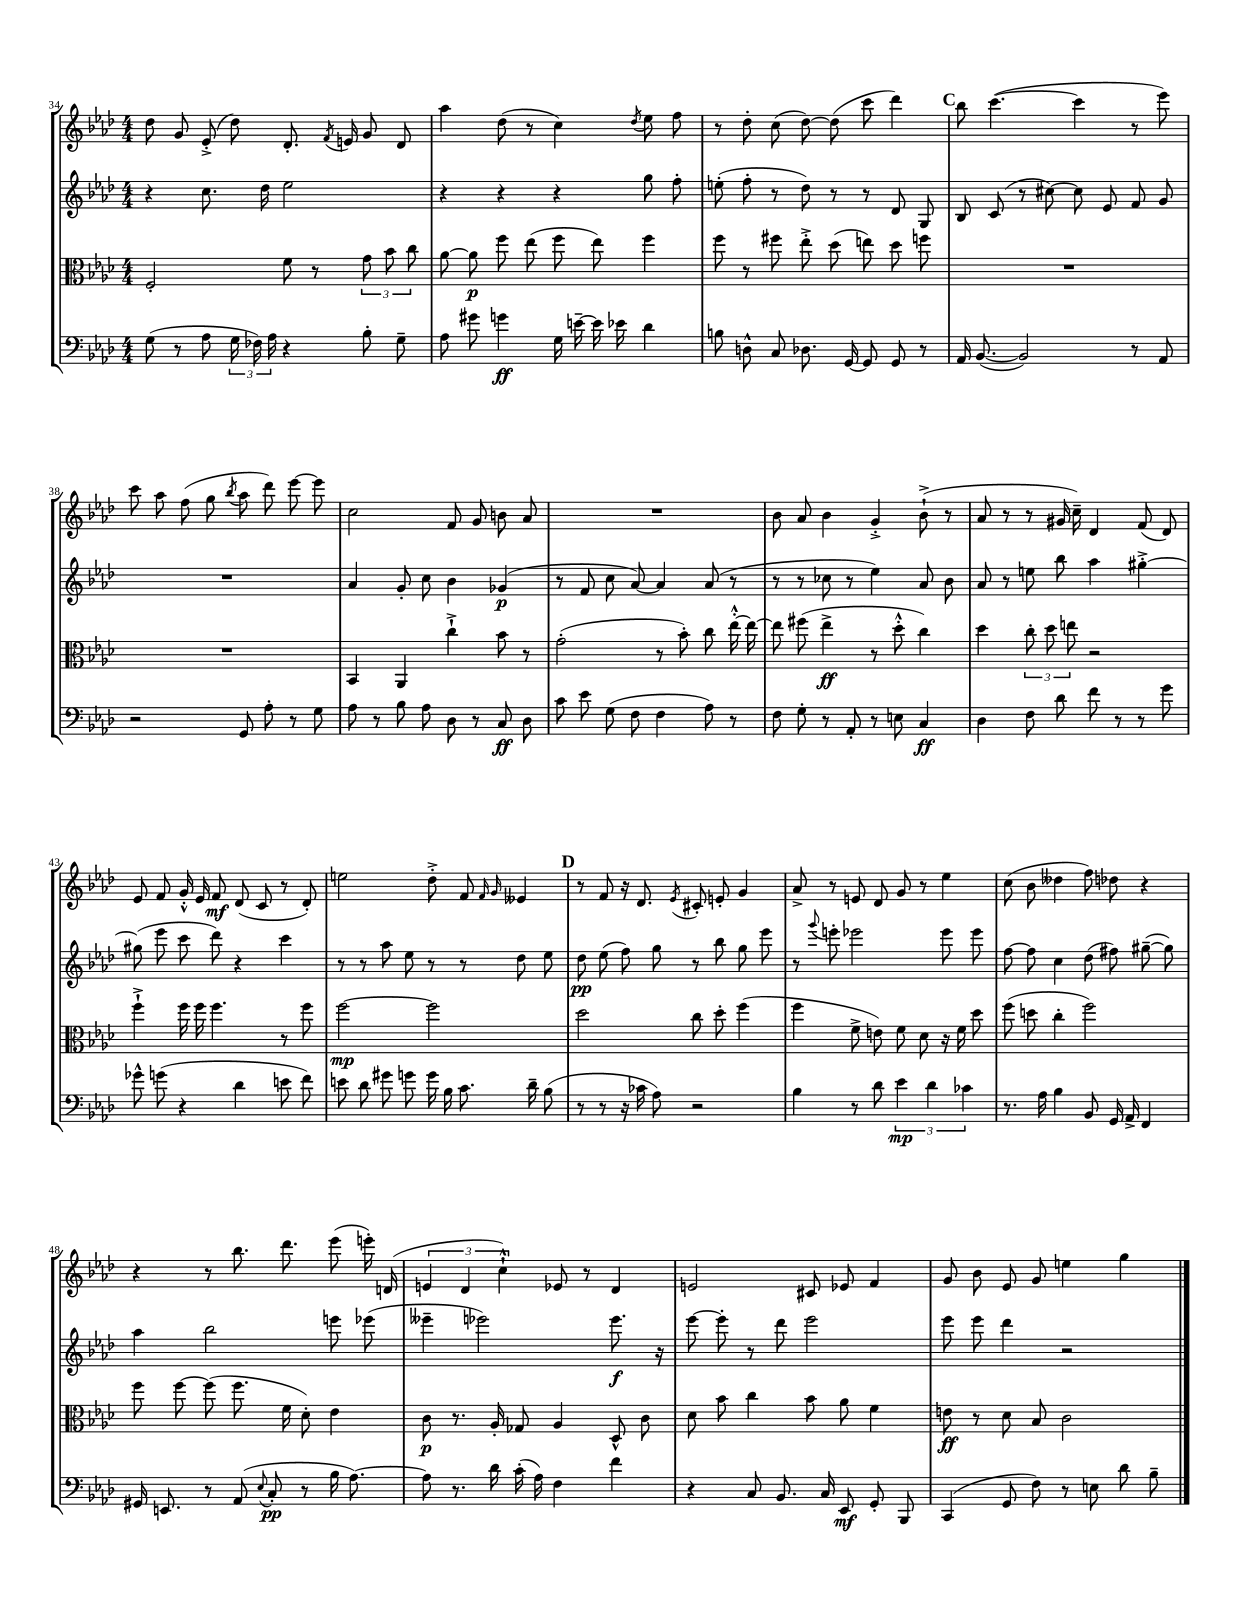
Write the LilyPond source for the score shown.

<<
\new StaffGroup <<
\new Staff = "s0" {
    \clef treble \key aes \major \numericTimeSignature \time 4/4
    \autoBeamOff des''8 g'8 ees'8-.->( des''8) des'8.-. \acciaccatura { f'8 } e'16 g'8 des'8 |
    aes''4 des''8( r8 c''4) \acciaccatura { des''8 } ees''8 f''8 |
    r8 des''8-. c''8( des''8~) des''8( c'''8 des'''4) |
    \mark \markup { \bold "C" } bes''8 c'''4.~( c'''4 r8 ees'''8) |
    c'''8 aes''8 f''8( g''8 \acciaccatura { bes''8 } aes''8 des'''8) ees'''8~ ees'''8 |
    c''2 f'8 g'8 b'8 aes'8 |
    R1 |
    bes'8 aes'8 bes'4 g'4-.-> bes'8-!->( r8 |
    aes'8 r8 r8 gis'16 c''16--) des'4 f'8( des'8) |
    ees'8 f'8 g'16-.-^ ees'16 f'8\mf des'8( c'8 r8 des'8-.) |
    e''2 des''8-.-> f'8 \grace { f'16 g'16 } eeses'4 |
    \mark \markup { \bold "D" } r8 f'8 r16 des'8. \acciaccatura { ees'8 } cis'8-. e'8-. g'4 |
    aes'8-> r8 e'8 des'8 g'8 r8 ees''4 |
    c''8( bes'8 deses''4 f''8) des''8 r4 |
    r4 r8 bes''8. des'''8. ees'''8( e'''16-.) d'16( |
    \tuplet 3/2 { e'4 des'4 c''4-!-^) } ees'8 r8 des'4 |
    e'2 cis'8 ees'8 f'4 |
    g'8 bes'8 ees'8 g'8 e''4 g''4 \bar "|." |
}
\new Staff = "s1" {
    \clef treble \key aes \major \numericTimeSignature \time 4/4
    \autoBeamOff r4 c''8. des''16 ees''2 |
    r4 r4 r4 g''8 f''8-. |
    e''8-.( f''8-. r8 des''8) r8 r8 des'8 g8 |
    \mark \markup { \bold "C" } bes8 c'8( r8 cis''8~) cis''8 ees'8 f'8 g'8 |
    R1 |
    aes'4 g'8-. c''8 bes'4 ges'4\p( |
    r8 f'8 c''8 aes'8~) aes'4 aes'8( r8 |
    r8 r8 ces''8 r8 ees''4) aes'8 bes'8 |
    aes'8 r8 e''8 bes''8 aes''4 gis''4~-.-> |
    gis''8( ees'''8 c'''8 des'''8) r4 c'''4 |
    r8 r8 aes''8 ees''8 r8 r8 des''8 ees''8 |
    \mark \markup { \bold "D" } des''8\pp ees''8( f''8) g''8 r8 bes''8 g''8 ees'''8 |
    r8 \appoggiatura { g'''8 } e'''8-. ees'''2 ees'''8 ees'''8 |
    f''8~ f''8 c''4 des''8( fis''8) gis''8~--( gis''8) |
    aes''4 bes''2 e'''8 ees'''8( |
    eeses'''4-- ees'''2) ees'''8.\f r16 |
    ees'''8~ ees'''8-. r8 des'''8 ees'''2 |
    ees'''8 ees'''8 des'''4 r2 \bar "|." |
}
\new Staff = "s2" {
    \clef alto \key aes \major \numericTimeSignature \time 4/4
    \autoBeamOff f2-. f'8 r8 \tuplet 3/2 { g'8 bes'8 c''8 } |
    aes'8~ aes'8\p f''8 ees''8( f''8 ees''8) f''4 |
    f''8 r8 fis''8 ees''8-.-> des''8( e''8) des''8 f''8 |
    \mark \markup { \bold "C" } R1 |
    R1 |
    bes,4 aes,4 c''4-!-> bes'8 r8 |
    g'2-.( r8 bes'8-.) c''8 ees''16~-.-^ ees''16~ |
    ees''8 fis''8( ees''4->\ff r8 des''8-.-^ c''4) |
    des''4 \tuplet 3/2 { c''8-. des''8 e''8 } r2 |
    f''4-!-> f''16 f''16 f''4. r8 f''8 |
    f''2~\mp f''2 |
    \mark \markup { \bold "D" } des''2 c''8 des''8-. f''4( |
    f''4 f'8-> e'8) f'8 des'8 r16 f'16 des''8 |
    f''8( d''8 c''4-. f''2) |
    f''8 f''8~ f''8( f''8. f'16 des'8-.) ees'4 |
    c'8\p r8. aes16-. ges8 aes4 des8-^ c'8 |
    des'8 bes'8 c''4 bes'8 aes'8 f'4 |
    e'8\ff r8 des'8 bes8 c'2 \bar "|." |
}
\new Staff = "s3" {
    \clef bass \key aes \major \numericTimeSignature \time 4/4
    \autoBeamOff g8( r8 aes8 \tuplet 3/2 { g16 fes16) aes16 } r4 bes8-. g8-- |
    aes8 gis'8 g'4\ff g16 e'16~-- e'16 ees'16 des'4 |
    b8 d8-^ c8 des8. g,16~ g,8 g,8 r8 |
    \mark \markup { \bold "C" } aes,16 bes,8.~( bes,2) r8 aes,8 |
    r2 g,8 aes8-. r8 g8 |
    aes8 r8 bes8 aes8 des8 r8 c8\ff des8 |
    c'8 ees'8 g8( f8 f4 aes8) r8 |
    f8 g8-. r8 aes,8-. r8 e8 c4\ff |
    des4 f8 des'8 f'8 r8 r8 g'8 |
    ges'8-^ g'8( r4 des'4 e'8 f'8) |
    e'8 des'8 gis'8 g'8 g'16 bes16 c'8. des'16-- bes8( |
    \mark \markup { \bold "D" } r8 r8 r16 ces'16 aes8) r2 |
    bes4 r8 des'8 \tuplet 3/2 { ees'4\mp des'4 ces'4 } |
    r8. aes16 bes4 bes,8 g,16 aes,16-> f,4 |
    gis,16 e,8. r8 aes,8( \appoggiatura { ees8 } c8-.\pp r8 bes16 aes8.~) |
    aes8 r8. des'16 c'16-.( aes16) f4 f'4 |
    r4 c8 bes,8. c16 ees,8\mf g,8-. bes,,8 |
    c,4( g,8 f8) r8 e8 des'8 bes8-- \bar "|." |
}
>>
>>
\layout { \context { \Score currentBarNumber = #34 } }
